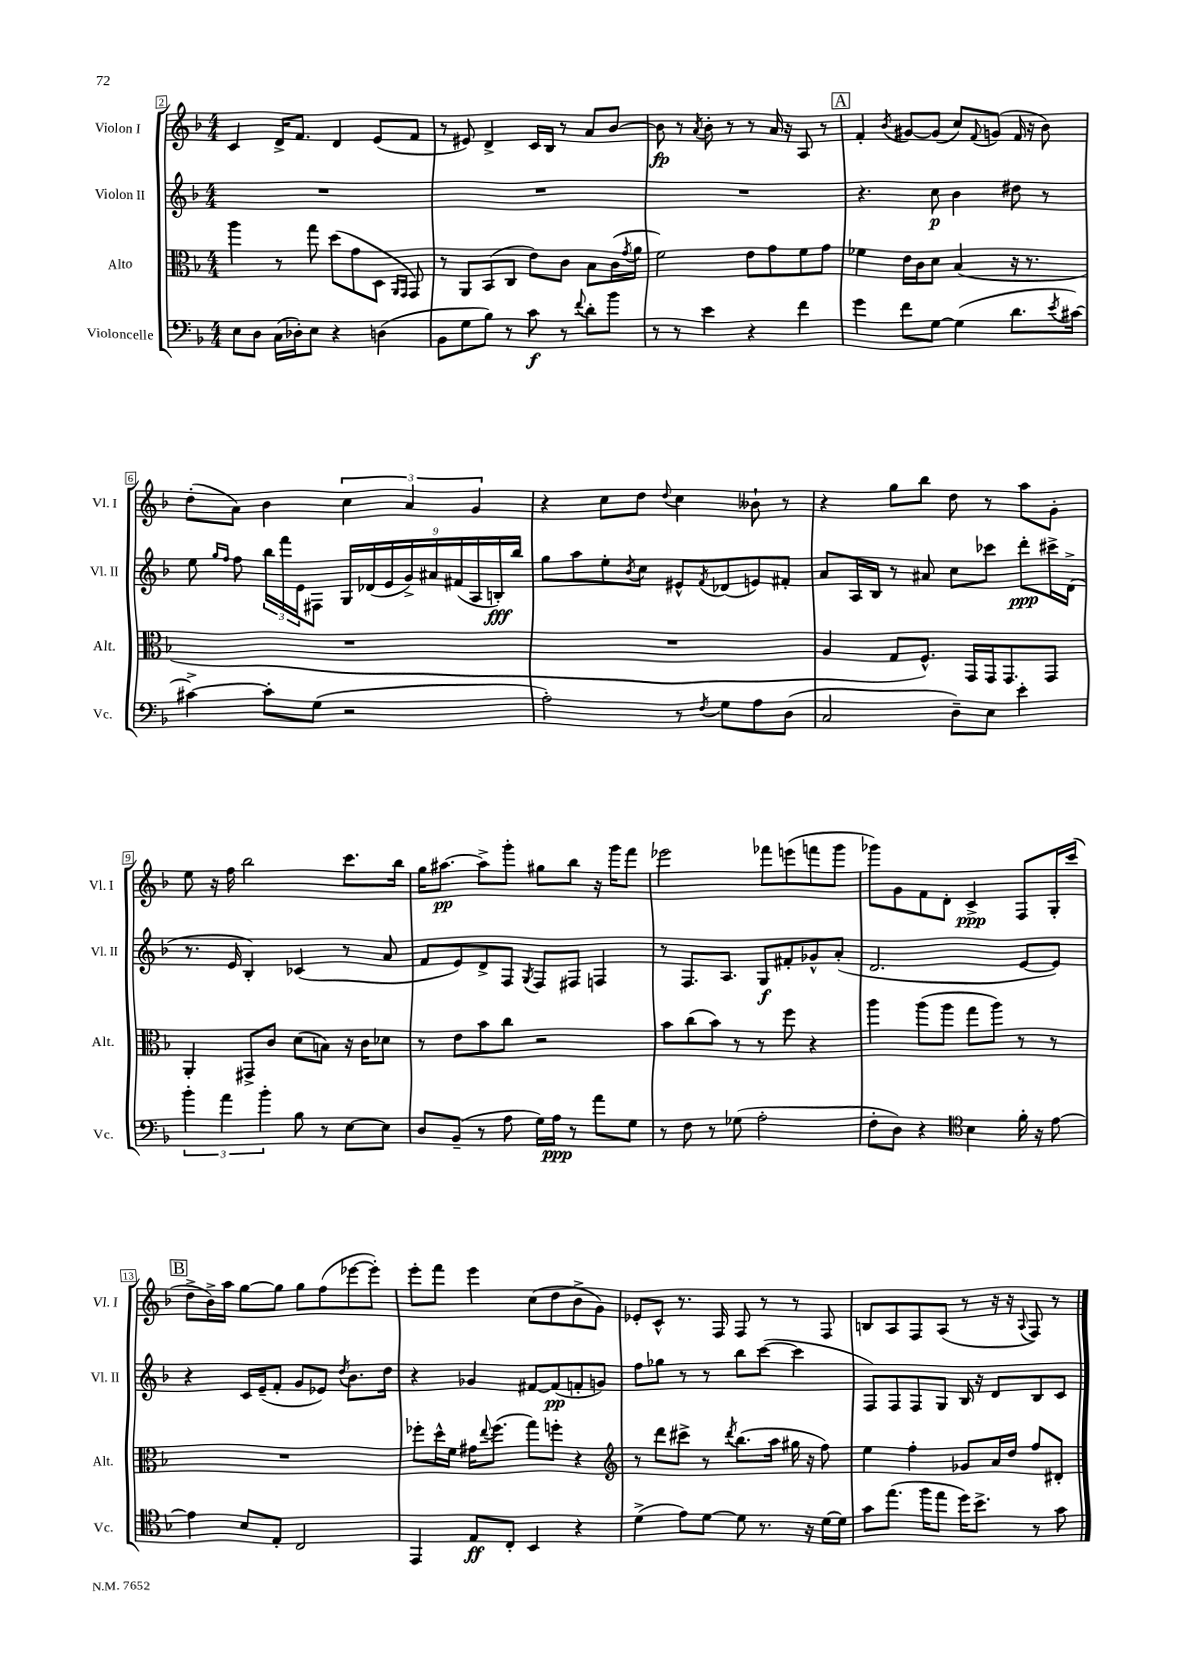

**kern	**dynam	**kern	**kern	**dynam	**kern	**dynam
*part4	*part4	*part3	*part2	*part2	*part1	*part1
*staff4	*staff4	*staff3	*staff2	*staff2	*staff1	*staff1
*I"Violoncelle	*	*I"Alto	*I"Violon II	*	*I"Violon I	*
*I'Vc.	*	*I'Alt.	*I'Vl. II	*	*I'Vl. I	*
*clefF4	*	*clefC3	*clefG2	*	*clefG2	*
*k[b-]	*	*k[b-]	*k[b-]	*	*k[b-]	*
*M4/4	*	*M4/4	*M4/4	*	*M4/4	*
=2	=2	=2	=2	=2	=2	=2
8E\L	.	4aa\	1r	.	4c/	.
8D\J	.	.	.	.	.	.
(16C\LL	.	8r	.	.	16d^/KL	.
16D-X'\J)	.	.	.	.	8.f/J	.
8E\J	.	8gg\	.	.	.	.
4r	.	(8dd\L	.	.	4d/	.
.	.	8g\	.	.	.	.
(4Dn\	.	8D\J	.	.	(8e/L	.
.	.	16qqAA/LL	.	.	.	.
.	.	16qqGG/JJ	.	.	.	.
.	.	8GG/)	.	.	8f/J	.
=3	=3	=3	=3	=3	=3	=3
8BB-\L	.	8r	1r	.	8r	.
8G\	.	8AA/L	.	.	8e#X/)	.
8B-\J)	.	(8BB-/	.	.	4d^/	.
8r	.	8C/J	.	.	.	.
8c\	f	8e\L)	.	.	16c/LL	.
.	.	.	.	.	16B-/JJ	.
8r	.	8c\J	.	.	8r	.
8qqf/	.	.	.	.	.	.
8d'\L	.	8B-\L	.	.	8a/L	.
8b-\J	.	(16c\L	.	.	[8b-/J	.
.	.	8qg/	.	.	.	.
.	.	16a\JJ	.	.	.	.
=4	=4	=4	=4	=4	=4	=4
8r	.	2f\)	1r	.	8b-\]	fp
8r	.	.	.	.	8r	.
.	.	.	.	.	8qa/	.
4e\	.	.	.	.	8b-'\	.
.	.	.	.	.	8r	.
4r	.	8e\L	.	.	8r	.
.	.	8g\	.	.	16a/	.
.	.	.	.	.	16r	.
4f\	.	8f\	.	.	8A/	.
.	.	8g\J	.	.	8r	.
!!LO:REH:place=s1:t=A
=5	=5	=5	=5	=5	=5	=5
4g\	.	4f-X\	4.r	.	4f'/	.
.	.	.	.	.	8qb-/	.
8f\L	.	16e\LL	.	.	[8g#X/L	.
.	.	16c\J	.	.	.	.
[8G\J	.	8d\J	8cc\	p	(8g#/J]	.
(4G\]	.	(4B-/	4b-\	.	8cc/L)	.
.	.	.	.	.	8qqf/	.
.	.	.	.	.	(8gn/J	.
8.d\L	.	16r	8dd#X\	.	16f/	.
.	.	8.r	.	.	16r	.
.	.	.	8r	.	8b-\)	.
8qe/	.	.	.	.	.	.
[16c#X\Jk)	.	.	.	.	.	.
!!LO:LB:g=z
=6	=6	=6	=6	=6	=6	=6
4c#X^\_	.	1r	8ee\	.	(8dd'\L	.
.	.	.	16qqgg/LL	.	.	.
.	.	.	16qqff/JJ	.	.	.
.	.	.	8ff\	.	8a\J)	.
8c#'\L]	.	.	24bb-\LL	.	4b-\	.
.	.	.	24fff\	.	.	.
.	.	.	24e\J	.	.	.
(8G\J	.	.	8F#X\J	.	.	.
2r	.	.	18G/LL	.	6cc\	.
.	.	.	(18d-X/	.	.	.
.	.	.	18e/	.	.	.
.	.	.	18g^/)	.	6a/	.
.	.	.	18a#X/	.	.	.
.	.	.	(18f#X/	.	.	.
.	.	.	18A/	.	6g/	.
.	.	.	18Bn'/)	fff	.	.
.	.	.	18bb-/JJ	.	.	.
=7	=7	=7	=7	=7	=7	=7
2A'\)	.	1r	8gg\L	.	4r	.
.	.	.	8aa\	.	.	.
.	.	.	8ee'\	.	8cc\L	.
.	.	.	8qb-/	.	.	.
.	.	.	8cc\J	.	8dd\J	.
.	.	.	.	.	8qqdd/	.
8r	.	.	8e#X^^/L	.	4cc\	.
8qF/	.	.	8qf/	.	.	.
8G\L	.	.	(8d-X/	.	.	.
8A\	.	.	8en/)	.	8b--X`\	.
(8D\J	.	.	8f#X'/J	.	8r	.
=8	=8	=8	=8	=8	=8	=8
2C/	.	4A/	8a/L	.	4r	.
.	.	.	16A/L	.	.	.
.	.	.	16B-/JJ	.	.	.
.	.	8G/L	8r	.	8gg\L	.
.	.	8.F^^/J)	8a#X/	.	8bb-\J	.
8D~\L)	.	.	8cc\L	.	8dd\	.
.	.	16GG/LL	.	.	.	.
8E\J	.	16GG/J	8ccc-X\J	.	8r	.
.	.	8.GG/	.	.	.	.
4e'\	.	.	8ddd'\L	ppp	8aa\L	.
.	.	8GG/J	16ccc#X^\L	.	8g'\J	.
.	.	.	(16d^\JJ	.	.	.
!!LO:LB:g=z
=9	=9	=9	=9	=9	=9	=9
6b-'\	.	4AA'/	8.r	.	8ee\	.
.	.	.	.	.	16r	.
6a\	.	.	.	.	.	.
.	.	.	16e/	.	16ff\	.
.	.	8GG#X^/L	4B-'/)	.	2bb-\	.
6b-'\	.	.	.	.	.	.
.	.	8c/J	.	.	.	.
8B-\	.	(8d\L	(4c-X/	.	.	.
8r	.	8Bn\J)	.	.	.	.
[8E\L	.	16r	8r	.	8.ccc\L	.
.	.	16c\KL	.	.	.	.
8E\J]	.	8d-X\J	8a/	.	.	.
.	.	.	.	.	16bb-\Jk	.
=10	=10	=10	=10	=10	=10	=10
8D/L	.	8r	8f/L	.	16gg\KL	.
.	.	.	.	.	[8.aa#X\J	pp
(8BB-~/J	.	8e\L	8e/)	.	.	.
8r	.	8b-\	8d^/	.	8aa#^\L]	.
8A\	.	8cc\J	8F/J	.	8ggg'\J	.
.	.	.	8qG/	.	.	.
16G\LL)	.	2r	8F/L	.	8gg#X\L	.
16A\JJ	ppp	.	.	.	.	.
8r	.	.	8F#X/J	.	8bb-\J	.
8a\L	.	.	4Fn/	.	16r	.
.	.	.	.	.	16ggg\KL	.
8G\J	.	.	.	.	8fff\J	.
=11	=11	=11	=11	=11	=11	=11
8r	.	8b-\L	8r	.	2eee-X\	.
8F\	.	(8cc\	8.F/L	.	.	.
8r	.	8b-\J)	.	.	.	.
.	.	.	8.A/J	.	.	.
(8G-X\	.	8r	.	.	.	.
2A'\	.	8r	8G/L	f	8fff-X\L	.
.	.	8ff\	8f#X'/	.	(8eeen\	.
.	.	4r	8g-X^^/	.	8fffn\	.
.	.	.	(8a'/J	.	8ggg\J	.
=12	=12	=12	=12	=12	=12	=12
8F'\L	.	4aa\	2.d/	.	8ggg-X\L)	.
8D\J)	.	.	.	.	8g\	.
4r	.	(8aa\L	.	.	8f\	.
.	.	8aa\J	.	.	8d'\J	.
*clefC4	*	*	*	*	*	*
4B-\	.	8gg\L	.	.	4c^/	ppp
.	.	8aa\J)	.	.	.	.
16f'\	.	8r	[8e/L	.	8F/L	.
16r	.	.	.	.	.	.
[8e\	.	8r	8e/J])	.	16G'/L	.
.	.	.	.	.	(16ccc/JJ	.
!!LO:LB:g=z
!!LO:REH:place=s1:t=B
=13	=13	=13	=13	=13	=13	=13
4e\]	.	1r	4r	.	8dd^\L	.
.	.	.	.	.	16b-^\L)	.
.	.	.	.	.	16aa\JJ	.
8B-/L	.	.	16c/LL	.	[8gg\L	.
.	.	.	(16e~/J	.	.	.
8E'/J	.	.	8f'/J	.	8gg\J]	.
2C/	.	.	8g/L	.	8gg\L	.
.	.	.	8e-X/J)	.	(8ff\	.
.	.	.	8qdd/	.	.	.
.	.	.	8.b-\L	.	[8eee-X\	.
.	.	.	.	.	8eee-'\J])	.
.	.	.	16dd\Jk	.	.	.
=14	=14	=14	=14	=14	=14	=14
4EE/	.	8ff-X'\L	4r	.	8eee'\L	.
.	.	16dd^^\L	.	.	8fff\J	.
.	.	16f\JJ	.	.	.	.
8E/L	ff	16g#X\KL	4g-X/	.	4eee\	.
.	.	8qqee/	.	.	.	.
.	.	(8.ff-\J	.	.	.	.
8C'/J	.	.	.	.	.	.
4BB-/	.	8gg\L)	[8f#X/L	.	(8cc\L	.
.	.	8ffn'\J	(8f#/]	pp	8dd\	.
4r	.	4r	8fn'/	.	8b-^\	.
.	.	.	8gn/J)	.	8g\J)	.
=15	=15	=15	=15	=15	=15	=15
*	*	*clefG2	*	*	*	*
(4d^\	.	8r	8ff\L	.	8e-X'/L	.
.	.	8ddd\L	8gg-X\J	.	8c^^/J	.
8e\L)	.	8ccc#X^\J	8r	.	8.r	.
[8d\J	.	8r	8r	.	.	.
.	.	.	.	.	16F/	.
.	.	8qddd/	.	.	.	.
8d\]	.	(8.bb-\L	8bb-\L	.	8F/	.
8.r	.	.	([8ccc\J	.	8r	.
.	.	16aa\Jk	.	.	.	.
.	.	16gg#X\	4ccc\]	.	8r	.
16r	.	16r	.	.	.	.
[16d\LL	.	8ff\)	.	.	8F/	.
16d\JJ]	.	.	.	.	.	.
=16	=16	=16	=16	=16	=16	=16
8g\L	.	4ee\	8F/L)	.	8Bn/L	.
(8.ee\J	.	.	8F/	.	8A/	.
.	.	4ff'\	8F/	.	8F/	.
16ff\KL	.	.	.	.	.	.
8ee\J	.	.	8G/J	.	(8A/J	.
16dd\KL)	.	8g-X/L	16B-/	.	8r	.
8.b-^\J	.	.	16r	.	.	.
.	.	16a/L	8d/L	.	16r	.
.	.	16dd/JJ	.	.	16r	.
.	.	.	.	.	8qqA/	.
8r	.	8ff/L	8B-/	.	8F/)	.
8g\	.	8d#X'/J	8c/J	.	8r	.
==	==	==	==	==	==	==
*-	*-	*-	*-	*-	*-	*-
